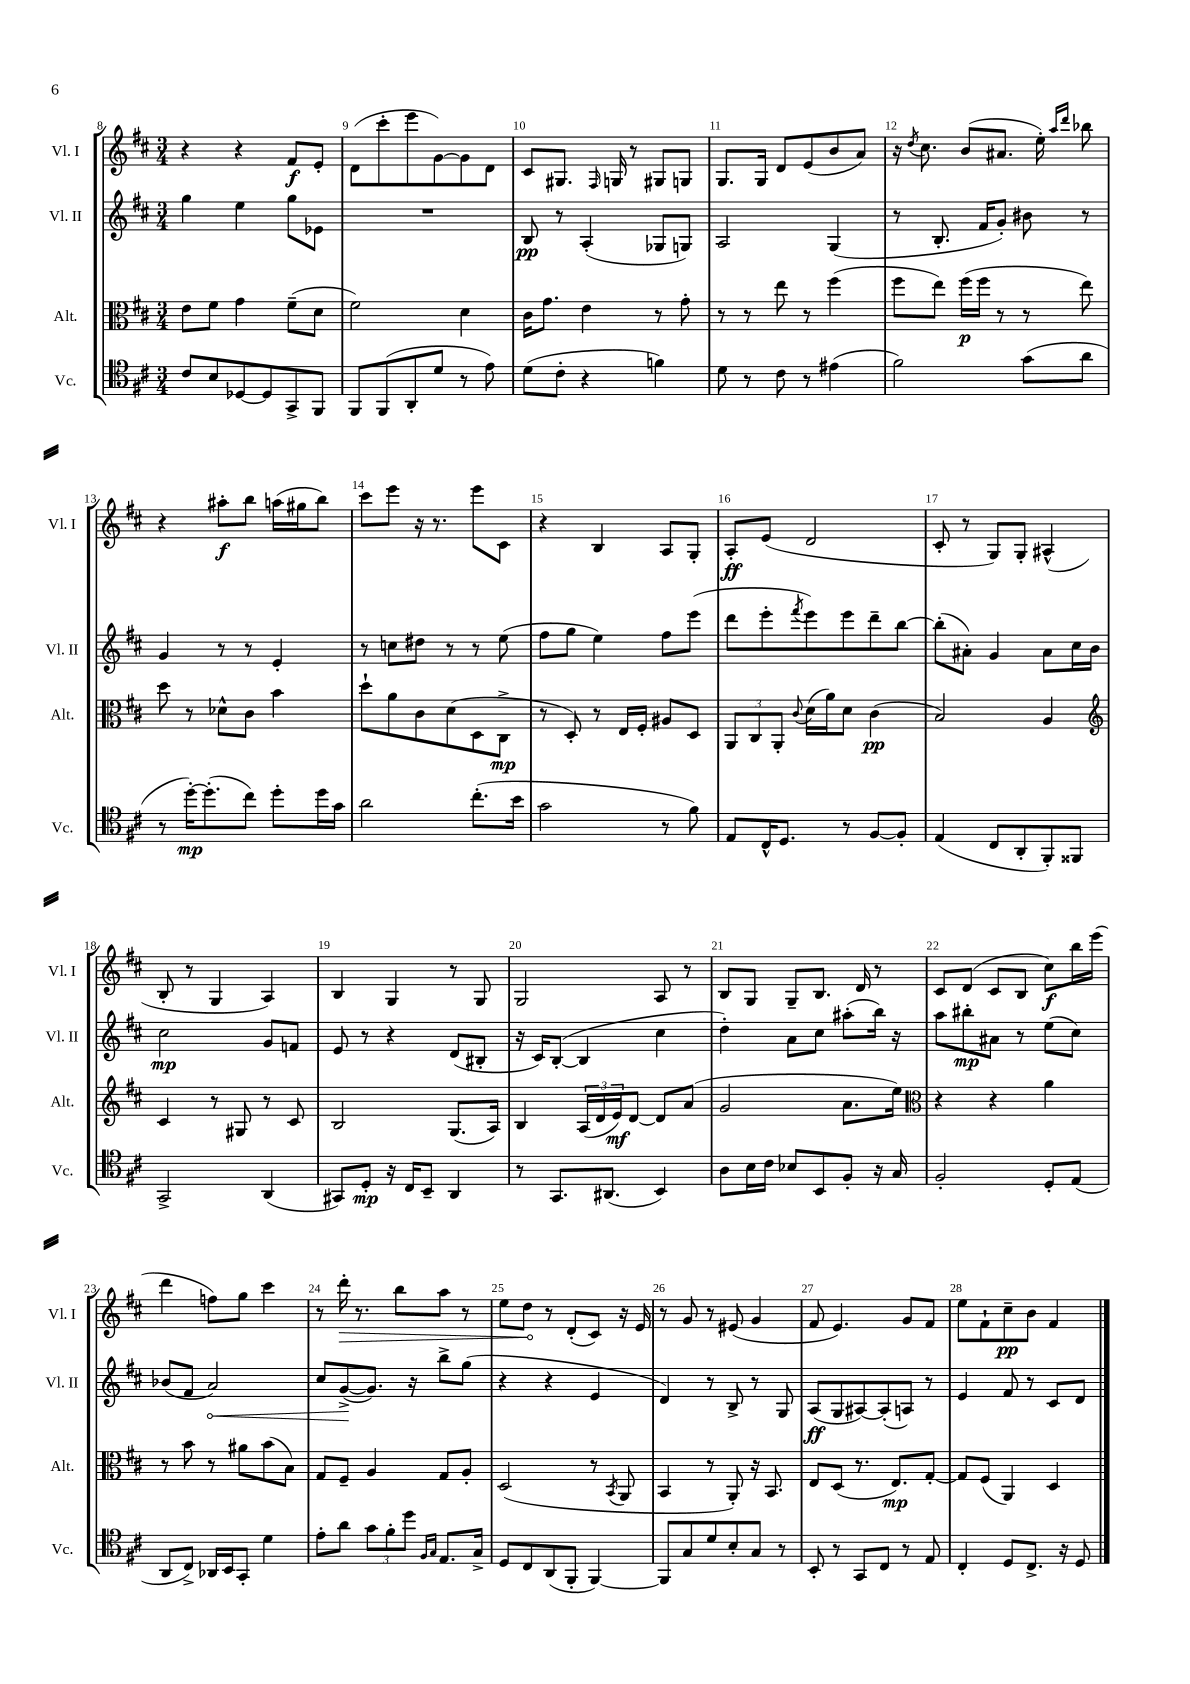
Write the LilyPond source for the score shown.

<<
\new StaffGroup <<
\new Staff = "s0" \with { instrumentName = "Vl. I" shortInstrumentName = "Vl. I" } {
    \clef treble \key d \major \numericTimeSignature \time 3/4
    r4 r4 fis'8\f e'8-. |
    d'8( cis'''8-. e'''8 g'8~) g'8 d'8 |
    cis'8 gis8. \grace { fis16 } g16 r8 gis8 g8 |
    g8. g16 d'8 e'8( b'8 a'8) |
    r16 \acciaccatura { d''8 } cis''8. b'8( ais'8. e''16-.) \grace { a''16 d'''16 } bes''8 |
    r4 ais''8-.\f b''8 a''16( gis''16 b''8) |
    cis'''8 e'''8 r16 r8. e'''8 cis'8 |
    r4 b4 a8 g8-. |
    a8-.\ff e'8( d'2 |
    cis'8-. r8 g8) g8-. ais4-^( |
    b8-. r8 g4 a4) |
    b4 g4 r8 g8 |
    g2 a8 r8 |
    b8 g8 g8-- b8. d'16 r8 |
    cis'8 d'8( cis'8 b8 cis''8\f) b''16 e'''16( |
    d'''4 f''8) g''8 cis'''4 |
    r8 \once \override Hairpin.circled-tip = ##t d'''16-.\> r8. b''8 a''8 r8 |
    e''8 d''8\! r8 d'8-.( cis'8) r16 e'16 |
    r8 g'8 r8 eis'8( g'4 |
    fis'8 e'4.) g'8 fis'8 |
    e''8 fis'8-! cis''8--\pp b'8 fis'4 \bar "|." |
}
\new Staff = "s1" \with { instrumentName = "Vl. II" shortInstrumentName = "Vl. II" } {
    \clef treble \key d \major \numericTimeSignature \time 3/4
    g''4 e''4 g''8 ees'8 |
    R2. |
    b8\pp r8 a4-.( ges8 g8) |
    a2 g4( |
    r8 b8.-. fis'16 g'8-.) bis'8 r8 |
    g'4 r8 r8 e'4-. |
    r8 c''8 dis''8 r8 r8 e''8( |
    fis''8 g''8 e''4) fis''8 e'''8( |
    d'''8 e'''8-. \acciaccatura { fis'''8 } e'''8) e'''8 d'''8-- b''8~ |
    b''8-.( ais'8-.) g'4 ais'8 cis''16 b'16 |
    cis''2\mp g'8 f'8 |
    e'8 r8 r4 d'8( bis8-. |
    r16 cis'16) b8~-.( b4 cis''4 |
    d''4-.) a'8 cis''8 ais''8-.( b''16) r16 |
    a''8 bis''8-.\mp ais'8 r8 e''8( cis''8) |
    bes'8( fis'8 \once \override Hairpin.circled-tip = ##t a'2\<) |
    cis''8 g'8~->\!( g'8.) r16 b''8-> g''8( |
    r4 r4 e'4 |
    d'4) r8 b8-> r8 g8 |
    a8\ff( g8 ais8~) ais8-.( a8) r8 |
    e'4 fis'8 r8 cis'8 d'8 \bar "|." |
}
\new Staff = "s2" \with { instrumentName = "Alt." shortInstrumentName = "Alt." } {
    \clef alto \key d \major \numericTimeSignature \time 3/4
    e'8 fis'8 g'4 fis'8--( d'8 |
    fis'2) d'4 |
    cis'16 g'8. e'4 r8 g'8-. |
    r8 r8 e''8 r8 fis''4( |
    fis''8 e''8) fis''16\p( fis''16 r8 r8 e''8) |
    d''8 r8 des'8-^ cis'8 b'4 |
    d''8-! a'8 cis'8 d'8( d8 cis8->\mp |
    r8 d8-.) r8 e16 fis16-. ais8 d8 |
    \tuplet 3/2 { a,8 cis8 a,8-. } \appoggiatura { cis'8 } d'16( a'16) d'8 cis'4\pp( |
    b2) a4 |
    \clef treble cis'4 r8 gis8 r8 cis'8 |
    b2 g8.( a16) |
    b4 \tuplet 3/2 { a16( d'16 e'16\mf) } d'8~ d'8 a'8( |
    g'2 a'8. e''16) |
    \clef alto r4 r4 a'4 |
    r8 b'8 r8 ais'8 b'8( b8) |
    g8 fis8-- a4 g8 a8-. |
    d2( r8 \acciaccatura { b,8 } a,8 |
    b,4 r8 a,8-.) r16 b,8. |
    e8 d8( r8. e8.\mp) g8~-. |
    g8 fis8( a,4) d4 \bar "|." |
}
\new Staff = "s3" \with { instrumentName = "Vc." shortInstrumentName = "Vc." } {
    \clef tenor \key d \major \numericTimeSignature \time 3/4
    cis'8 b8 des8~ des8 g,8-> fis,8 |
    fis,8 fis,8( a,8-. d'8 r8 e'8) |
    d'8( cis'8-. r4 f'4) |
    d'8 r8 cis'8 r8 eis'4( |
    fis'2) g'8( a'8 |
    r8 d''16~-.\mp) d''8.-.( cis''8) d''8-. d''16 g'16 |
    a'2 cis''8.-.( b'16 |
    g'2 r8 fis'8) |
    e8 cis16-^ d8. r8 fis8~ fis8-. |
    e4( cis8 a,8-. fis,8-.) fisis,8 |
    g,2-> a,4( |
    gis,8) d8-.\mp r16 cis16 b,8-- a,4 |
    r8 g,8. ais,8.( b,4) |
    a8 b16 cis'16 bes8 b,8 fis8-. r16 g16 |
    fis2-. d8-. e8( |
    a,8 cis8->) aes,16 b,16 g,8-. d'4 |
    e'8-. a'8 \tuplet 3/2 { g'8 fis'8-. d''8 } \grace { fis16 g16 } e8. g16-> |
    d8 cis8 a,8( fis,8-. fis,4~) |
    fis,8 g8 d'8 b8-. g8 r8 |
    b,8-. r8 g,8 cis8 r8 e8 |
    cis4-. d8 cis8.-> r16 d8 \bar "|." |
}
>>
>>
\layout { \context { \Score currentBarNumber = #8 \override BarNumber.break-visibility = ##(#f #t #t) barNumberVisibility = #all-bar-numbers-visible } }
